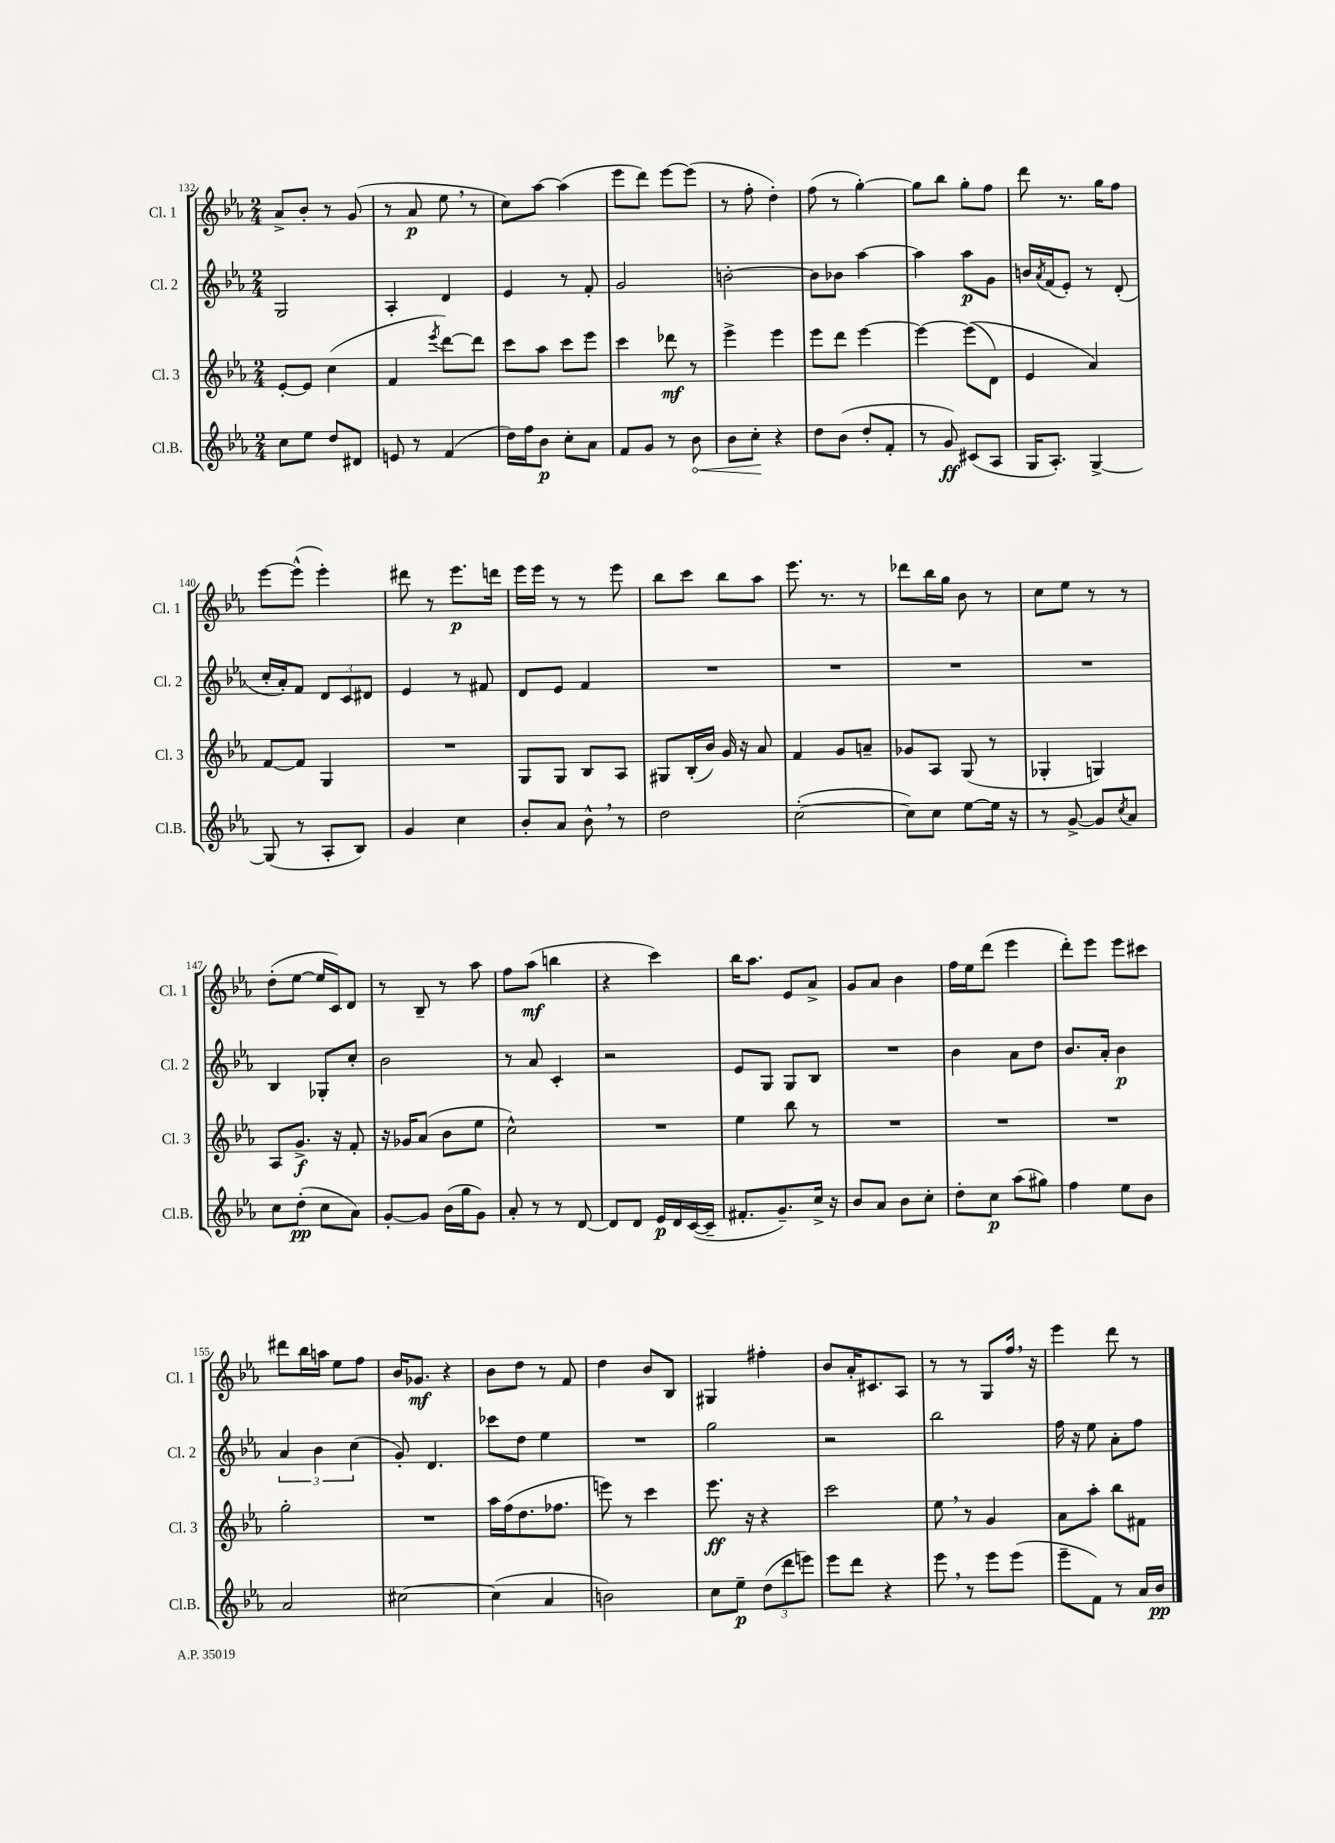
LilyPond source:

<<
\new StaffGroup <<
\new Staff = "s0" \with { instrumentName = "Cl. 1" shortInstrumentName = "Cl. 1" } {
    \clef treble \key ees \major \numericTimeSignature \time 2/4
    aes'8-> bes'8-. r8 g'8( |
    r8 aes'8\p ees''8 \breathe r8 |
    c''8) aes''8~ aes''4( |
    ees'''8 d'''8) ees'''8~ ees'''8( |
    r8 f''8-. d''4-.) |
    f''8( r8 g''4~-.) |
    g''8 bes''8 g''8-. f''8 |
    d'''8 r8. g''16 f''8 |
    ees'''8~ ees'''8-^( ees'''4-.) |
    dis'''8 r8 ees'''8.\p d'''16 |
    ees'''16 ees'''16 r8 r8 ees'''8 |
    bes''8 c'''8 bes''8 aes''8 |
    ees'''8. r8. r8 |
    des'''8 bes''16 g''16 bes'8 r8 |
    c''8 ees''8 r8 r8 |
    d''8-.( ees''8~ ees''16 c'16) d'8 |
    r8 bes8-- r8 aes''8 |
    f''8 aes''8\mf( b''4 |
    r4 c'''4) |
    bes''16 aes''8. ees'8 aes'8-> |
    g'8 aes'8 bes'4 |
    f''16 ees''16 d'''8( ees'''4 |
    d'''8-.) ees'''8 ees'''8 cis'''8 |
    dis'''8 bes''16 a''16 ees''8 f''8 |
    bes'16 ges'8.\mf r4 |
    bes'8 d''8 r8 f'8 |
    d''4 bes'8 bes8 |
    gis4 fis''4-. |
    bes'8 aes'16-. cis'8. aes8 |
    r8 r8 g8 f''16 \breathe r16 |
    ees'''4 d'''8 r8 \bar "|." |
}
\new Staff = "s1" \with { instrumentName = "Cl. 2" shortInstrumentName = "Cl. 2" } {
    \clef treble \key ees \major \numericTimeSignature \time 2/4
    g2 |
    aes4-. d'4 |
    ees'4 r8 f'8-. |
    g'2 |
    b'2~-. |
    b'8 bes'8 aes''4~ |
    aes''4 aes''8\p g'8 |
    b'16 \acciaccatura { aes'8 } f'16( ees'8-.) r8 d'8-.( |
    c''16-. aes'16-.) f'8 \tuplet 3/2 { d'8 c'8 dis'8 } |
    ees'4 r8 fis'8 |
    d'8 ees'8 f'4 |
    R2 |
    R2 |
    R2 |
    R2 |
    bes4 ges8-. c''8-. |
    bes'2 |
    r8 aes'8 c'4-. |
    r2 |
    ees'8 g8 g8 bes8 |
    R2 |
    bes'4 aes'8 d''8 |
    bes'8. aes'16-. bes'4\p |
    \tuplet 3/2 { aes'4 bes'4 c''4( } |
    g'8-.) d'4. |
    ces'''8 d''8 ees''4 |
    R2 |
    g''2 |
    r2 |
    bes''2 |
    f''16 r16 ees''8 aes'8-. f''8 \bar "|." |
}
\new Staff = "s2" \with { instrumentName = "Cl. 3" shortInstrumentName = "Cl. 3" } {
    \clef treble \key ees \major \numericTimeSignature \time 2/4
    ees'8~-. ees'8 c''4( |
    f'4 \acciaccatura { ees'''8 } d'''8~) d'''8 |
    c'''8 aes''8 c'''8 ees'''8 |
    c'''4 des'''8\mf r8 |
    ees'''4-> ees'''4 |
    ees'''8 d'''8 ees'''4~ |
    ees'''4~ ees'''8(\( d'8) |
    ees'4 aes'4\) |
    f'8~ f'8 g4 |
    R2 |
    g8 g8 bes8 aes8 |
    gis8 bes16-.( bes'16) g'16 r16 aes'8 |
    f'4 g'8 a'8-- |
    ges'8 aes8 g8( r8 |
    ges4-. g4) |
    aes8 g'8.->\f r16 f'8-. |
    r16 ges'16 aes'8( bes'8 ees''8 |
    c''2-^) |
    R2 |
    ees''4 bes''8 r8 |
    R2 |
    R2 |
    R2 |
    g''2-. |
    R2 |
    aes''16 f''16( d''8. fes''8. |
    e'''8) r8 c'''4 |
    ees'''8.\ff r16 r4 |
    c'''2 |
    ees''8 \breathe r8 g'4 |
    aes'8 aes''8-. bes''8 fis'8 \bar "|." |
}
\new Staff = "s3" \with { instrumentName = "Cl.B." shortInstrumentName = "Cl.B." } {
    \clef treble \key ees \major \numericTimeSignature \time 2/4
    c''8 ees''8 d''8 dis'8 |
    e'8 r8 f'4( |
    d''16) f''16 bes'8\p c''8-. aes'8 |
    f'8 g'8 r8 \once \override Hairpin.circled-tip = ##t bes'8\< |
    bes'8 c''8-.\! r4 |
    d''8 bes'8( d''8-. f'8-. |
    r8 g'8\ff) cis'8( aes8 |
    g16 aes8.-.) g4~-> |
    g8( r8 aes8-. bes8) |
    g'4 c''4 |
    bes'8-. aes'8 bes'8-^ \breathe r8 |
    d''2 |
    c''2~-.( |
    c''8) c''8 ees''8~ ees''16 r16 |
    r8 g'8~-> g'8 \acciaccatura { c''8 } aes'8 |
    c''8 d''8-.\pp( c''8 aes'8) |
    g'8~-. g'8 bes'16( g''16 g'8) |
    aes'8-. r8 r8 d'8~ |
    d'8 d'8 ees'16\p d'16 c'16~( c'16-- |
    fis'8.-. g'8.--) c''16-> r16 |
    bes'8 aes'8 bes'8 c''8-. |
    d''8-. c''8\p aes''8( gis''8) |
    f''4 ees''8 bes'8 |
    aes'2 |
    cis''2~ |
    cis''4( aes'4 |
    b'2) |
    c''8 ees''8--\p \tuplet 3/2 { d''8( d'''8 e'''8) } |
    ees'''8 d'''8 r4 |
    ees'''8 \breathe r8 ees'''8 ees'''8( |
    ees'''8-- f'8) r8 aes'16 bes'16\pp \bar "|." |
}
>>
>>
\layout { \context { \Score currentBarNumber = #132 } }
